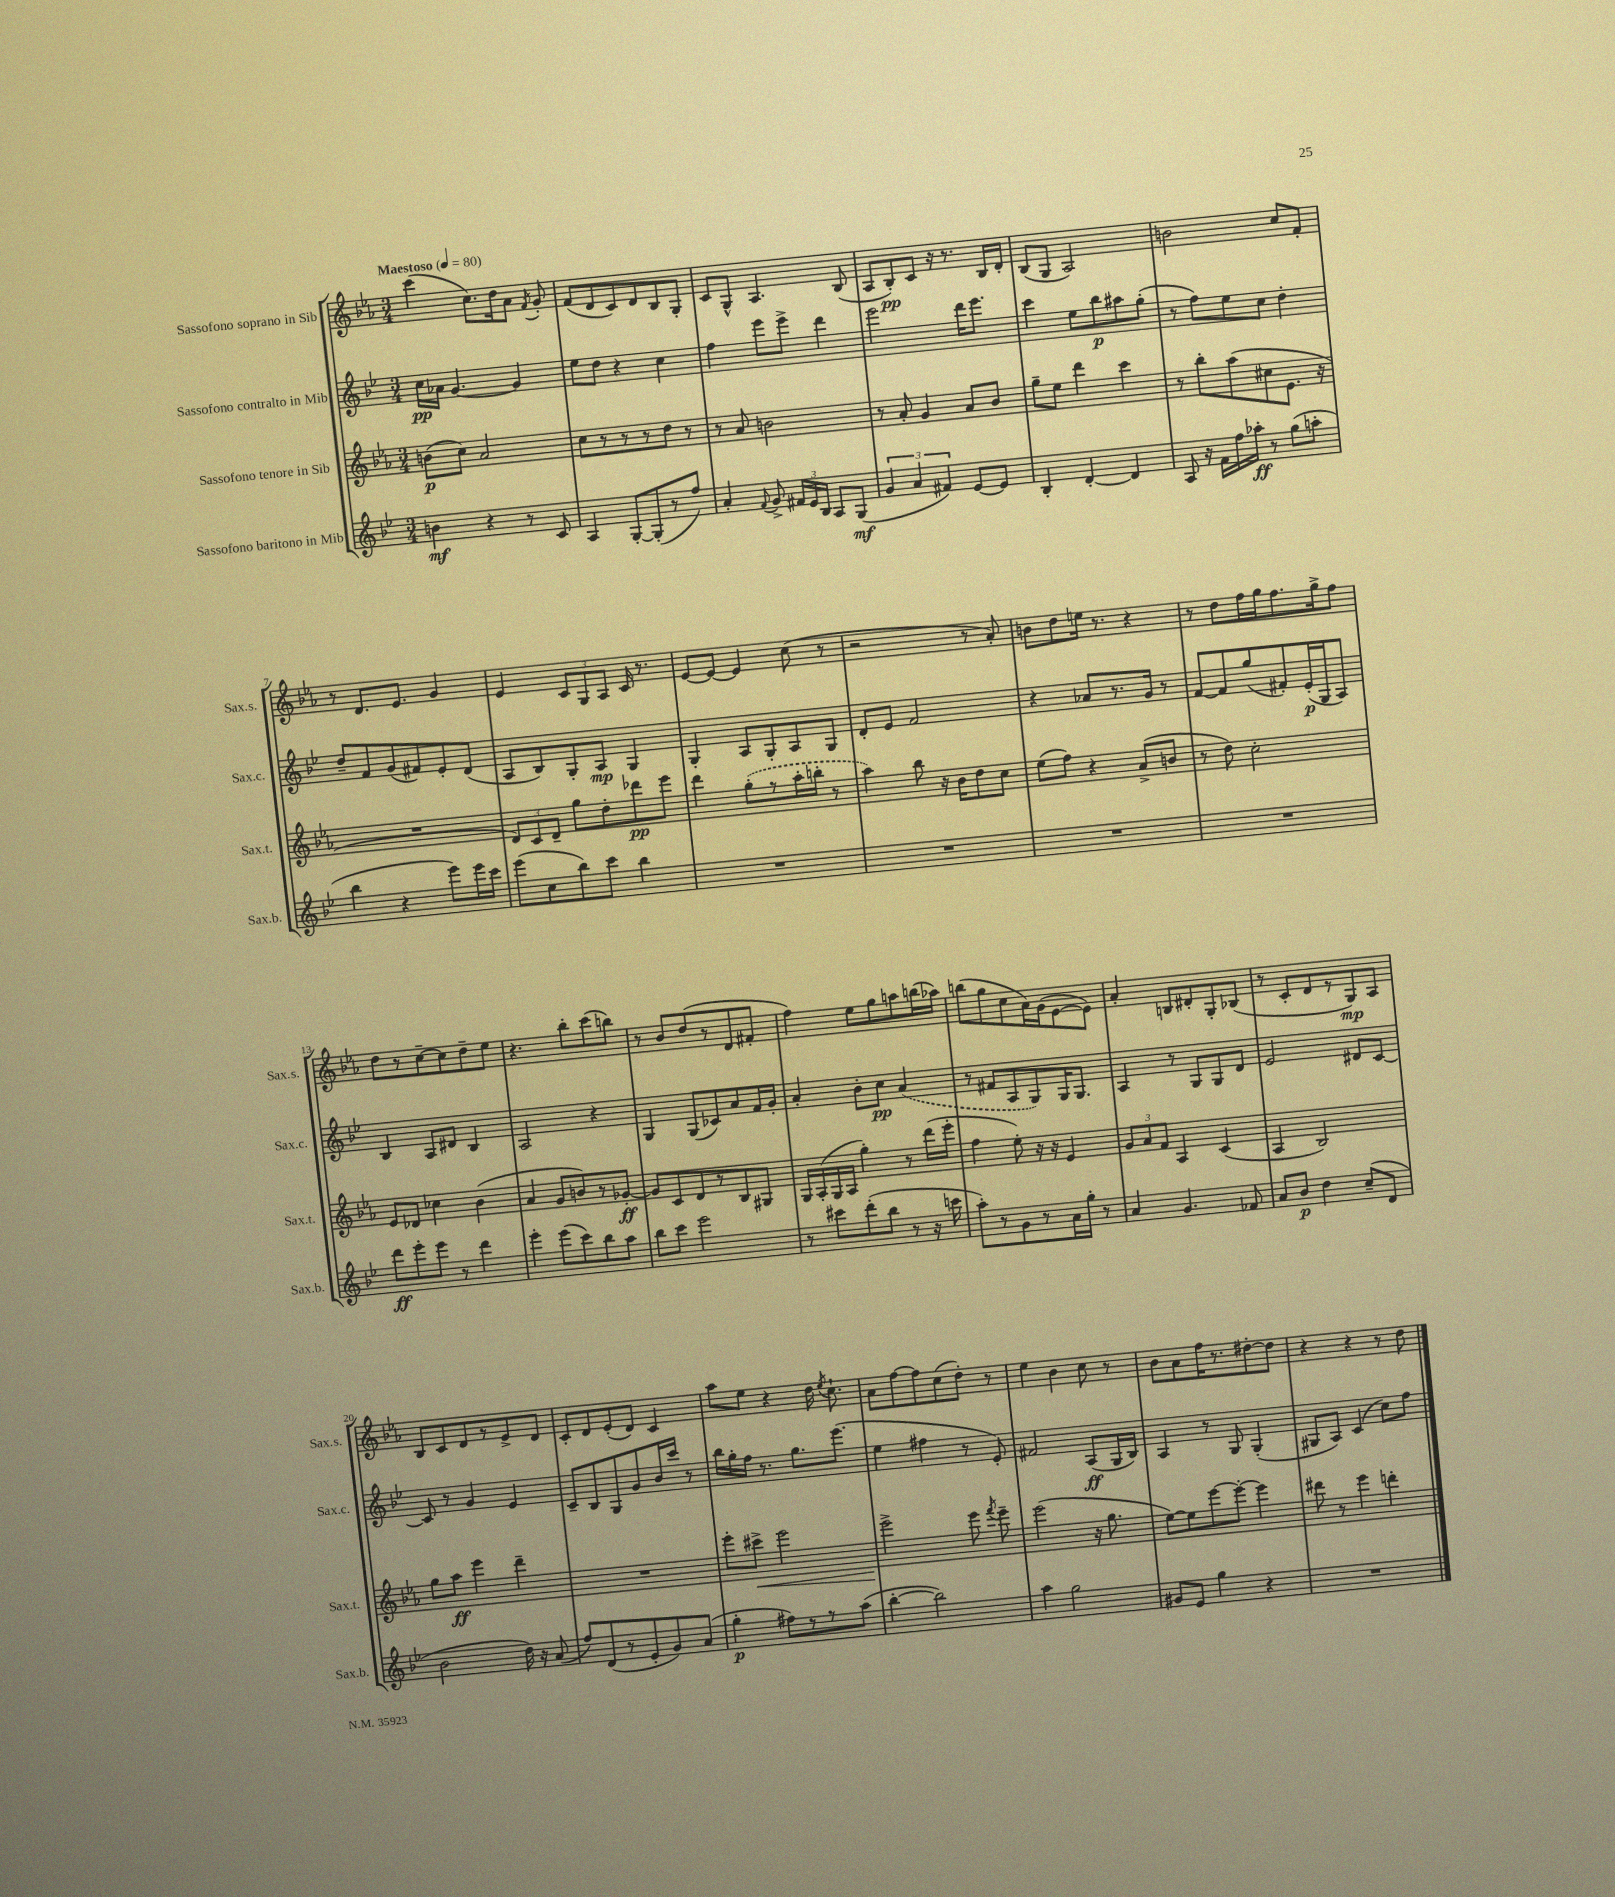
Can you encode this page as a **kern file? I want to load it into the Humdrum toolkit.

**kern	**kern	**kern	**kern
*staff4	*staff3	*staff2	*staff1
*clefG2	*clefG2	*clefG2	*clefG2
*k[b-e-]	*k[b-e-a-]	*k[b-e-]	*k[b-e-a-]
*M3/4	*M3/4	*M3/4	*M3/4
*MM80	*MM80	*MM80	*MM80
4b\	(8b\L	16cc\LL	(4ccc\
.	.	16a-\JJ	.
.	8cc\J)	[4.g/	.
4r	2a-/	.	8.cc\L)
.	.	.	16dd\k
8r	.	4g/]	8a-\J
.	.	.	8qf/
8c/	.	.	8g'/
=	=	=	=
4A/	8cc\L	8ee-\L	(8f/L
.	8r	8dd\J	8d/
[8G'/L	8r	4r	8c/)
(8G'/]	8r	.	8d/
8r	8dd\J	4cc\	8B-/
8ff/J)	8r	.	8G'/J
=	=	=	=
4a'/	8r	4ff\	8c/L
.	8a-/	.	8G^^/J
8qqf/	.	.	.
8g^/	2b\	8eee-\L	4.A-/
24f#/LL	.	8eee-^\J	.
24e-/	.	.	.
24B-/JJ	.	.	.
8A/L	.	4ddd\	.
(8G/J	.	.	(8B-/
=	=	=	=
6g/	8r	2eee-\	8A-/L
.	8a-'/	.	8B-'/)
6a/	.	.	.
.	4g/	.	8c/J
6f#/)	.	.	.
.	.	.	16r
.	.	.	8.r
[8e-/L	8a-/L	16ddd\LK	.
.	.	8.eee-\J	.
8e-/]J	8b-/J	.	16B-/LL
.	.	.	16d'/JJ
=	=	=	=
4B-'/	8gg~\L	4ccc\	(8B-/L
.	8ee-\J	.	8G/J
[4d'/	4ddd\	8ee-\L	2A-/)
.	.	8bb-\	.
4d/]	4ccc\	8aa#\	.
.	.	(8gg'\J	.
=	=	=	=
8A/	8r	8r	2b\
16r	8bb-'\L	8ff\L)	.
16f\LL	.	.	.
16ff\	(8aa-\	8ee-\	.
16aa-'\JJ	.	.	.
8r	8cc#\	8cc\J	.
(8gg\L	8.e-\J	4dd'\	8cc/L
8aa'\J	.	.	8f'/J
.	16r	.	.
=	=	=	=
4bb-\	2.r	8dd~/L	8r
.	.	8f/	8.d/L
4r	.	(8g/	.
.	.	.	8.e-/J
.	.	8f#/)	.
8eee-\L)	.	8e-'/	4g/
16eee-\L	.	(8d/J	.
16ccc\JJ	.	.	.
=	=	=	=
(8eee-\L	12d/L)	8A/L	4e-/
.	12c/	.	.
8cc\	.	8B-/)	.
.	12d~/J	.	.
8bb-\)	8gg\L	8G'/	12c/L
.	.	.	12G/
8ccc\J	8dd'\	8A/J	.
.	.	.	12A-/J
4bb-\	8ddd-\	4G/	16c/
.	.	.	8.r
.	8eee-\J	.	.
=	=	=	=
2.r	4ddd\	4G'/	[8e-/L
.	.	.	8e-/_J
.	(8gg'\L	8A/L	4e-/]
.	8r	8G'/	.
.	16aa-'\L	8A/	(8cc\
.	16bb'\JJ	.	.
.	8r	8G/J	8r
=	=	=	=
2.r	4aa-\)	8d'/L	2r
.	.	8e-/J	.
.	8bb-\	2f/	.
.	16r	.	.
.	16b-\LK	.	.
.	8dd\	.	8r
.	8cc\J	.	8a-'/)
=	=	=	=
2.r	(8ee-\L	4r	8b\L
.	8ff\J)	.	8dd\
.	4r	8a-/L	16ee\Jk
.	.	.	8.r
.	.	8.r	.
.	(8a-^/L	.	4r
.	.	16g/Jk	.
.	8b/J	8r	.
=	=	=	=
2.r	8r	[8f/L	8r
.	8dd\)	8f/]	8dd\L
.	2cc'\	(8gg/	16ff\L
.	.	.	16gg\J
.	.	8f#'/)	8.ff\
.	.	(16e-'/L	.
.	.	16G/J	16gg^\k
.	.	8A/J)	8ff\J
=	=	=	=
8ddd\L	8e-/L	4B-/	8dd\L
8eee-'\	8d-/J	.	8r
8eee-\J	4cc-\	8A/L	[8cc~\
8r	.	8d#/J	8cc\]
4ddd\	(4b-\	4B-/	8dd~\
.	.	.	8ee-\J
=	=	=	=
4eee-'\	4a-/	2A/	4.r
(8eee-\L	8g/L	.	.
8ccc\)	8b/)	.	8bb-'\L
8bb-\	8r	4r	(8ccc\
8aa\J	[8g-'/J	.	8bb\J)
=	=	=	=
8bb-\L	8g-/]L	4G/	8r
8ccc\J	8c/	.	8b-/L
2eee-\	8d/	(8G/L	(8dd/
.	8r	8c-/)	8r
.	8B-/	8a/	8d/
.	8G#/J	16f/L	8f#'/J
.	.	16g'/JJ	.
=	=	=	=
8r	16G/LL	4a'/	4ff\)
.	(16A-'/	.	.
8ccc#\L	16G/	.	.
.	16A-/JJ	.	.
(8ddd'\	4gg'\)	8b-'\L	8ee-\L
8bb-\J	.	8cc\J	8gg\
8r	8r	(4a/	8aa\
16r	(16ddd\LL	.	(16bb\L
16ccc\	16eee-'\JJ	.	16aa-\JJ)
=	=	=	=
8aa'\L)	4ff\	8r	(8bb\L
8r	.	8f#/L	8gg\
8g\	8ee-'\)	8A/	8cc\
8r	16r	8G/)	16a-\L)
.	16r	.	(16g\J
16a\L	4e-/	16G/K	[8e-\
16gg'\JJ	.	8.G/J	.
8r	.	.	8e-\]J)
=	=	=	=
4a/	12g/L	4A/	4a-'/
.	12a-/	.	.
.	12f/J	.	.
4.g/	4A-/	8r	8B/L
.	.	8G/L	8d#'/
.	(4c/	8G/	8G'/
8f-/	.	8d/J	(8B-/J
=	=	=	=
8a/L	4A-/	2e-/	8r
8b-/J	.	.	8c'/L
4dd\	2B-/)	.	8d/
.	.	.	8r
(8cc~/L	.	8d#/L	8G/)
8d/J	.	[8c/J	8A-/J
=	=	=	=
2b-\	8gg\L	8c/]	8B-/L
.	8aa-\J	8r	8c/
.	4eee-\	4g/	8d/
.	.	.	8r
16dd\)	4ddd~\	4e-/	8e-^/
16r	.	.	.
(8a/	.	.	8d/J
=	=	=	=
8ff/L)	2.r	8c~/L	8c'/L
(8d/	.	8B-/	8d/
8r	.	8G/	(8e-'/
8e-'/	.	8g/	8d/J)
8g/)	.	16b-/L	4c/
.	.	16ccc/JJ	.
(8a/J	.	8r	.
=	=	=	=
4gg'\	8eee-'\L	16bb-\LL	8aa-\L
.	.	16gg'\	.
.	8ccc#^\J	16ff\JJ	8ee-\J
.	.	8.r	.
8ff#\L)	2eee-\	.	4r
8r	.	8.gg\L	.
8r	.	.	16dd\
.	.	.	8qee-/
.	.	(8.eee-\J	8.cc`\
(8aa\J	.	.	.
=	=	=	=
[4bb-'\	2eee-^\	4ee-\	8a-\L
.	.	.	[8ff\
2bb-\])	.	4ff#\	8ff\]
.	.	.	(8cc\
.	8eee-\	8r	8dd'\J)
.	8qfff/	.	.
.	8eee-~\	8e-'/)	8r
=	=	=	=
4aa\	(2eee-\	2f#/	4ee-\
2gg\	.	.	4b-\
.	16r	(8A/L	8cc\
.	8.gg\	.	.
.	.	16G/L	8r
.	.	16B-/JJ)	.
=	=	=	=
8g#/L	[8ee-\L)	4A/	8b-\L
8e-/J	8ee-\]	.	8a-\
4gg\	[8eee-\	8r	16ff\K
.	.	.	8.r
.	8eee-'\_J	8G/	.
4r	4eee-\]	(4G'/	[8dd#'\
.	.	.	8dd#\]J
=	=	=	=
2.r	8ddd#\	8G#/L	4r
.	8r	8A/J)	.
.	4eee-\	(4c/	4r
.	4ddd'\	8cc\L)	8r
.	.	8ff\J	8dd\
==	==	==	==
*-	*-	*-	*-
